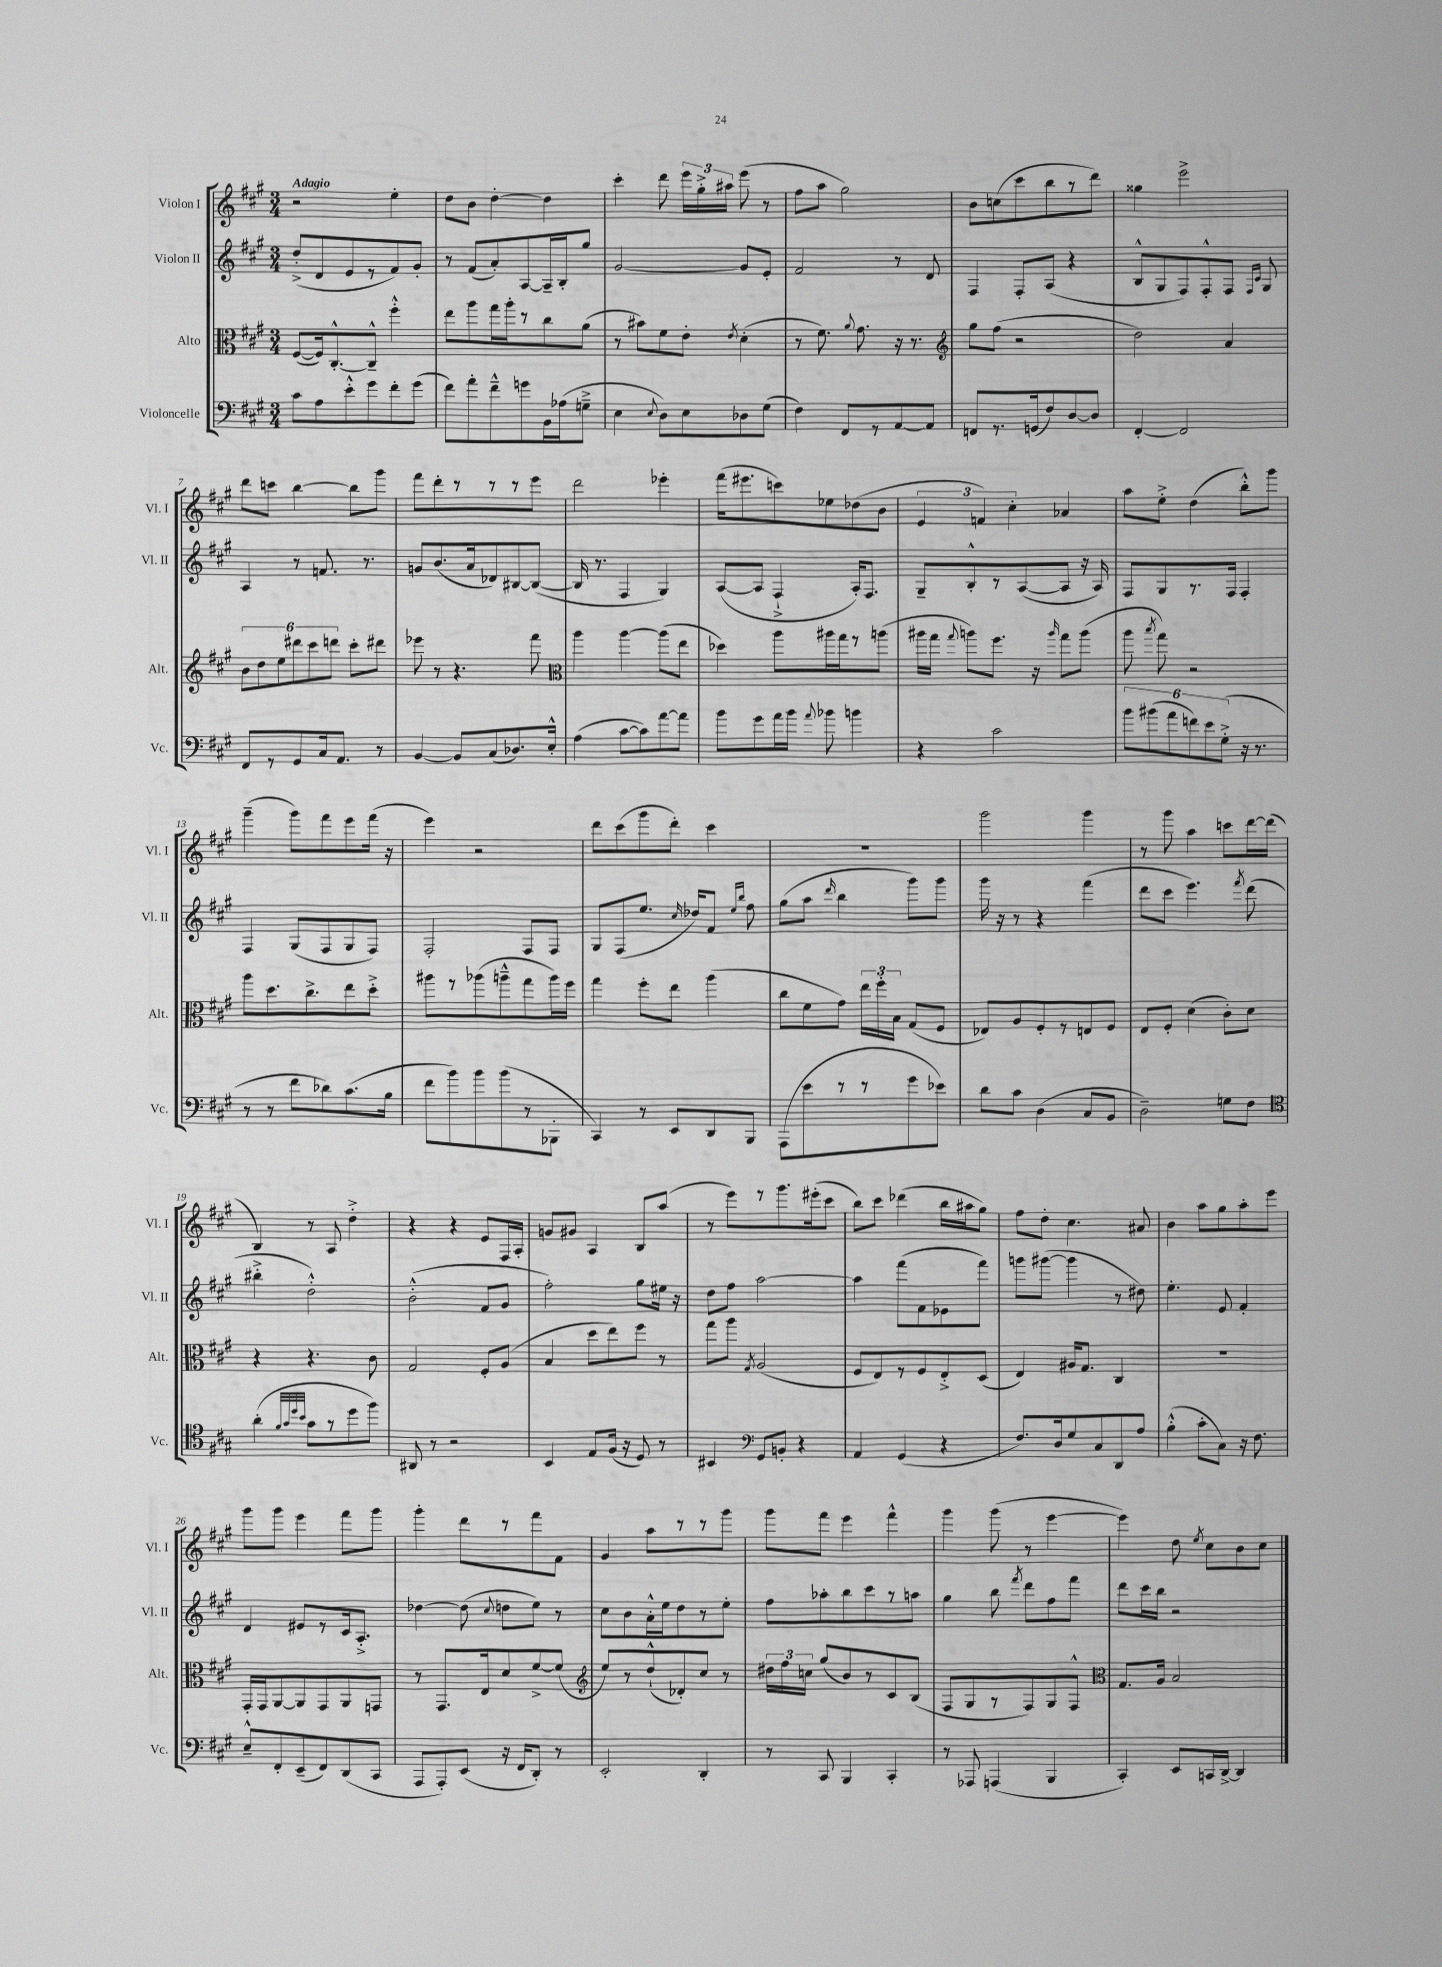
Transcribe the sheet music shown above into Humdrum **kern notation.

**kern	**kern	**kern	**kern
*staff4	*staff3	*staff2	*staff1
*clefF4	*clefC3	*clefG2	*clefG2
*k[f#c#g#]	*k[f#c#g#]	*k[f#c#g#]	*k[f#c#g#]
*M3/4	*M3/4	*M3/4	*M3/4
8c#	([8F#	(8dd'^	2r
8A	16F#])	8d	.
.	[8.C#'^^	.	.
8e'^^	.	8e	.
8g#	8C#~^^]	8r	.
8f#'	4ff#'^^	8f#)	4ee'
(8g#	.	8g#'	.
=	=	=	=
8f#)	8ee	8r	8dd
8a'	8aa	(8f#	8b
8f#~^^	16gg#	8a')	[4dd'
.	16aa'	.	.
8g	8r	[8A	.
16BB	8cc#	16A~]	4dd]
(16A-	.	16B'	.
8G~^	(8a	8gg#	.
=	=	=	=
4E	8r	[2g#	4ccc#'
.	8b#)	.	.
8qqE	.	.	.
8D)	8f#	.	8ddd
8E	8e'	.	24eee
.	.	.	24gg#'^
.	.	.	24aa#
.	8qe	.	.
8D-	(4d'	8g#]	(8eee
(8G#	.	8e'	8r
=	=	=	=
4F#)	8r	2f#	8ff#
.	8.f#)	.	8aa
8FF#	.	.	2gg#)
.	8qqa	.	.
.	8.g#	.	.
8r	.	.	.
[8AA	16r	8r	.
.	8.r	.	.
8AA]	.	8d	.
=	=	=	=
*	*clefG2	*	*
8FF	8gg#	4F#	8b
8.r	(8ff#	.	(8cc
.	2r	8F#'	8ccc#
(16GG	.	.	.
8F#)	.	(8A	8bb
[8D	.	4r	8r
8D]	.	.	8ddd)
=	=	=	=
[4FF#'	2dd)	8B^^	4gg##
.	.	8G#	.
2FF#]	.	8F#)	2eee^
.	.	8F#'^^	.
.	4a	8F#	.
.	.	16qqF#	.
.	.	16qqc#	.
.	.	8G#	.
=	=	=	=
8FF#	12b	4A	8ddd
.	12dd	.	.
8r	.	.	8ccc
.	12ee	.	.
8GG#	12ddd#	8r	[4bb
.	12ccc#	.	.
16C#	.	8.f	.
.	12ddd	.	.
8.AA	.	.	.
.	8ccc#'	.	8bb]
.	.	8.r	.
8r	8ddd#	.	8ggg#
=	=	=	=
[4BB	8eee-	8g	8fff#
.	8r	(8.b	8ddd'
8BB]	4.r	.	8r
.	.	16a	.
(8C#	.	8d-)	8r
8.D-)	.	[8B#	8r
.	8fff#	(8B#_	8eee
16E'^^	.	.	.
=	=	=	=
*	*clefC3	*	*
(4A	4aa	16B#]	2ddd
.	.	8.r	.
[8c#	[4aa	4F#	.
8c#])	.	.	.
[8a	(8aa]	4G#)	4eee-'
8a]	8ee	.	.
=	=	=	=
8b	4dd-)	([8A	(16fff#
.	.	.	8.eee#
8g#	.	8A]	.
16a	8aa	4F#`^	8ccc)
16b	.	.	.
8qqa	.	.	.
8b-	16aa#	.	8ee-
.	16gg#	.	.
4b	8r	16A')	(8dd-
.	.	8.F#	.
.	(8aa	.	8b
=	=	=	=
4r	16aa#	8G#~	6e
.	16gg#	.	.
.	8qqgg#	.	.
.	8aa)	8B'^^	.
.	.	.	6f)
2c#	8.ff#	8r	.
.	.	.	6cc#'
.	.	([8A	.
.	16r	.	.
.	16qqaa	.	.
.	8gg#	8A]	4a-
.	(8aa	16r	.
.	.	16A)	.
=	=	=	=
12b	8aa	8F#	8aa
(12b#	.	.	.
.	8qbb	.	.
.	8gg#)	8G#	8ee'^
12a	.	.	.
12f)	2r	8.r	(4dd
12e	.	.	.
(12G#'^	.	.	.
.	.	16F#	.
16r	.	4F#'	8bb'^^)
8.r	.	.	.
.	.	.	8ggg#
=	=	=	=
8r	8aa	4F#	(4ggg#~
8r	8.dd	.	.
8f#	.	(8G#	8ggg#)
.	8.cc#^	.	.
8d-)	.	8F#	8fff#
(8.c#	8ee	8G#	8eee
.	8dd'^	8F#)	(16fff#
16B	.	.	16r
=	=	=	=
8f#	8aa#	2F#'	4eee)
8b)	8r	.	.
8b	(8aa-	.	2r
(8b	8aa~^^	.	.
8r	8gg#	8F#	.
8BBB-'	16aa)	8F#	.
.	16ff#	.	.
=	=	=	=
4CC#)	4gg#	8G#	8ddd
.	.	(8F#	(8ccc#
8r	8ff#'	8.ee	8ggg#
8EE	8ee	.	8ddd')
.	.	16qqcc#	.
.	.	16dd-)	.
8DD	(4aa	8f#	4ccc#
.	.	16qqee	.
.	.	16qqbb	.
8BBB	.	8ff#	.
=	=	=	=
(8AAA	8cc#	(8gg#	2.r
8e	8f#	8aa	.
.	.	16qqddd	.
8r	8g#)	4bb	.
8r	24ee	.	.
.	24ff#'	.	.
.	24B	.	.
8g#	(8G#	8ggg#)	.
8e-)	8F#	8ggg#	.
=	=	=	=
8d	8E-)	16ggg#	2ggg#
.	.	16r	.
8c#	8A	8r	.
(4D	8F#'	4r	.
.	8r	.	.
8C#	8E	(4fff#	4ggg#
8BB	8F#	.	.
=	=	=	=
2D~)	8E	8ddd	8r
.	8F#'	8ccc#	8ggg#
.	(4d	4.eee)	4aa
8G	8c#')	.	8ccc
.	.	8qfff#	.
8F#	8d	(8ddd	[16ddd
.	.	.	(16ddd]
=	=	=	=
*clefC4	*	*	*
(4a'	4r	4bb#'^	4B)
32qqf#	.	.	.
32qqg#	.	.	.
32qqdd	.	.	.
32qqb	.	.	.
8g#	4.r	2dd'^^)	8r
8r	.	.	8A
8dd	.	.	4dd'^
8ff#)	8c#	.	.
=	=	=	=
8AA#	2G#	(2b'^^	4r
8r	.	.	.
2r	.	.	4r
.	8F#'	8f#	8e
.	(8A	8g#	16F#
.	.	.	16A'
=	=	=	=
4BB	4B	2ff#')	8g
.	.	.	8g#
8E	8dd	.	4A
(16F#	8ee)	.	.
16r	.	.	.
8D)	8ff#	8gg#	8B
8r	8r	16ee#	(8aa
.	.	16r	.
=	=	=	=
4BB#	8gg#	8dd	8r
.	8aa	8ff#	8eee)
*clefF4	*	*	*
.	8qG#	.	.
8GG#	(2A	[2aa	8r
8BB'	.	.	8.ggg#
4r	.	.	.
.	.	.	(16eee#'
.	.	.	8ccc#
=	=	=	=
4AA	8F#	4aa]	8bb)
.	8E)	.	8ccc#
(4GG#	8r	(8fff#	(4ddd-
.	8F#	8f#	.
4r	8E'^	8e-	16bb
.	.	.	16aa#
.	(8D	8fff#)	8gg#)
=	=	=	=
8.F#)	4E)	8ggg	8ff#
.	.	([8ggg#	8dd'
16D	.	.	.
8G#	16A#	4ggg#]	4.cc#
.	8.G#	.	.
8C#	.	.	.
8DD	4C#	8r	.
8A	.	8dd#)	8a#
=	=	=	=
(4B'^^	2.r	4.ee'	4b
8c#'	.	.	8aa
8C#)	.	8e	8gg#
16r	.	4f#'	8aa'
8.F#	.	.	.
.	.	.	8eee
=	=	=	=
8E~^^	16GG#'	4d	8ggg#
.	16GG#	.	.
8FF#'	[8AA	.	8ggg#
(8EE~	8AA]	8e#	4eee
8FF#)	8GG#	8r	.
(8DD	8AA	16c#	8fff#
.	.	8.A'^	.
8CC#	8GG	.	8ggg#
=	=	=	=
8AAA	8r	[4dd-	4ggg#'
8AAA')	8.GG#	.	.
(8EE	.	(8dd-]	8ddd
.	16E	.	.
.	.	8qqcc#	.
16r	8d	8dd	8r
16FF#	.	.	.
8DD')	[8f#^	8ee)	8fff#
8r	(8f#]	8r	8f#
=	=	=	=
*	*clefG2	*	*
2EE'	8ee)	8cc#	4g#
.	8r	8b	.
.	(8dd`^^	16a'^^	8aa
.	.	16ee	.
.	8d-')	8dd	8r
4DD'	8cc#	8r	8r
.	8r	8ee'	8ggg#
=	=	=	=
8r	24dd#	8ff#	8ggg#
.	24ff#	.	.
.	24cc	.	.
8CC#	(8gg#	8aa-'	8fff#
4BBB	8b)	8bb	4eee
.	8r	8ccc#	.
4CC#'	8c#	8r	4fff#^^
.	(8B	8aa	.
=	=	=	=
8r	8F#	4gg#	4ggg#
8AAA-	8G#	.	.
(4AAA	8r	8bb	(8ggg#
.	.	8qfff#	.
.	8F#)	8ddd	8r
4BBB	8G#	8ff#	[4eee
.	8F#^^	8fff#	.
=	=	=	=
*	*clefC3	*	*
4CC#')	8.G#	8ddd	4eee])
.	.	16ccc#	.
.	16A	16bb	.
8EE	2B	2r	8dd
.	.	.	8qee
16CC	.	.	8cc#
[16DD^	.	.	.
4DD]	.	.	8b
.	.	.	8cc#
==	==	==	==
*-	*-	*-	*-
